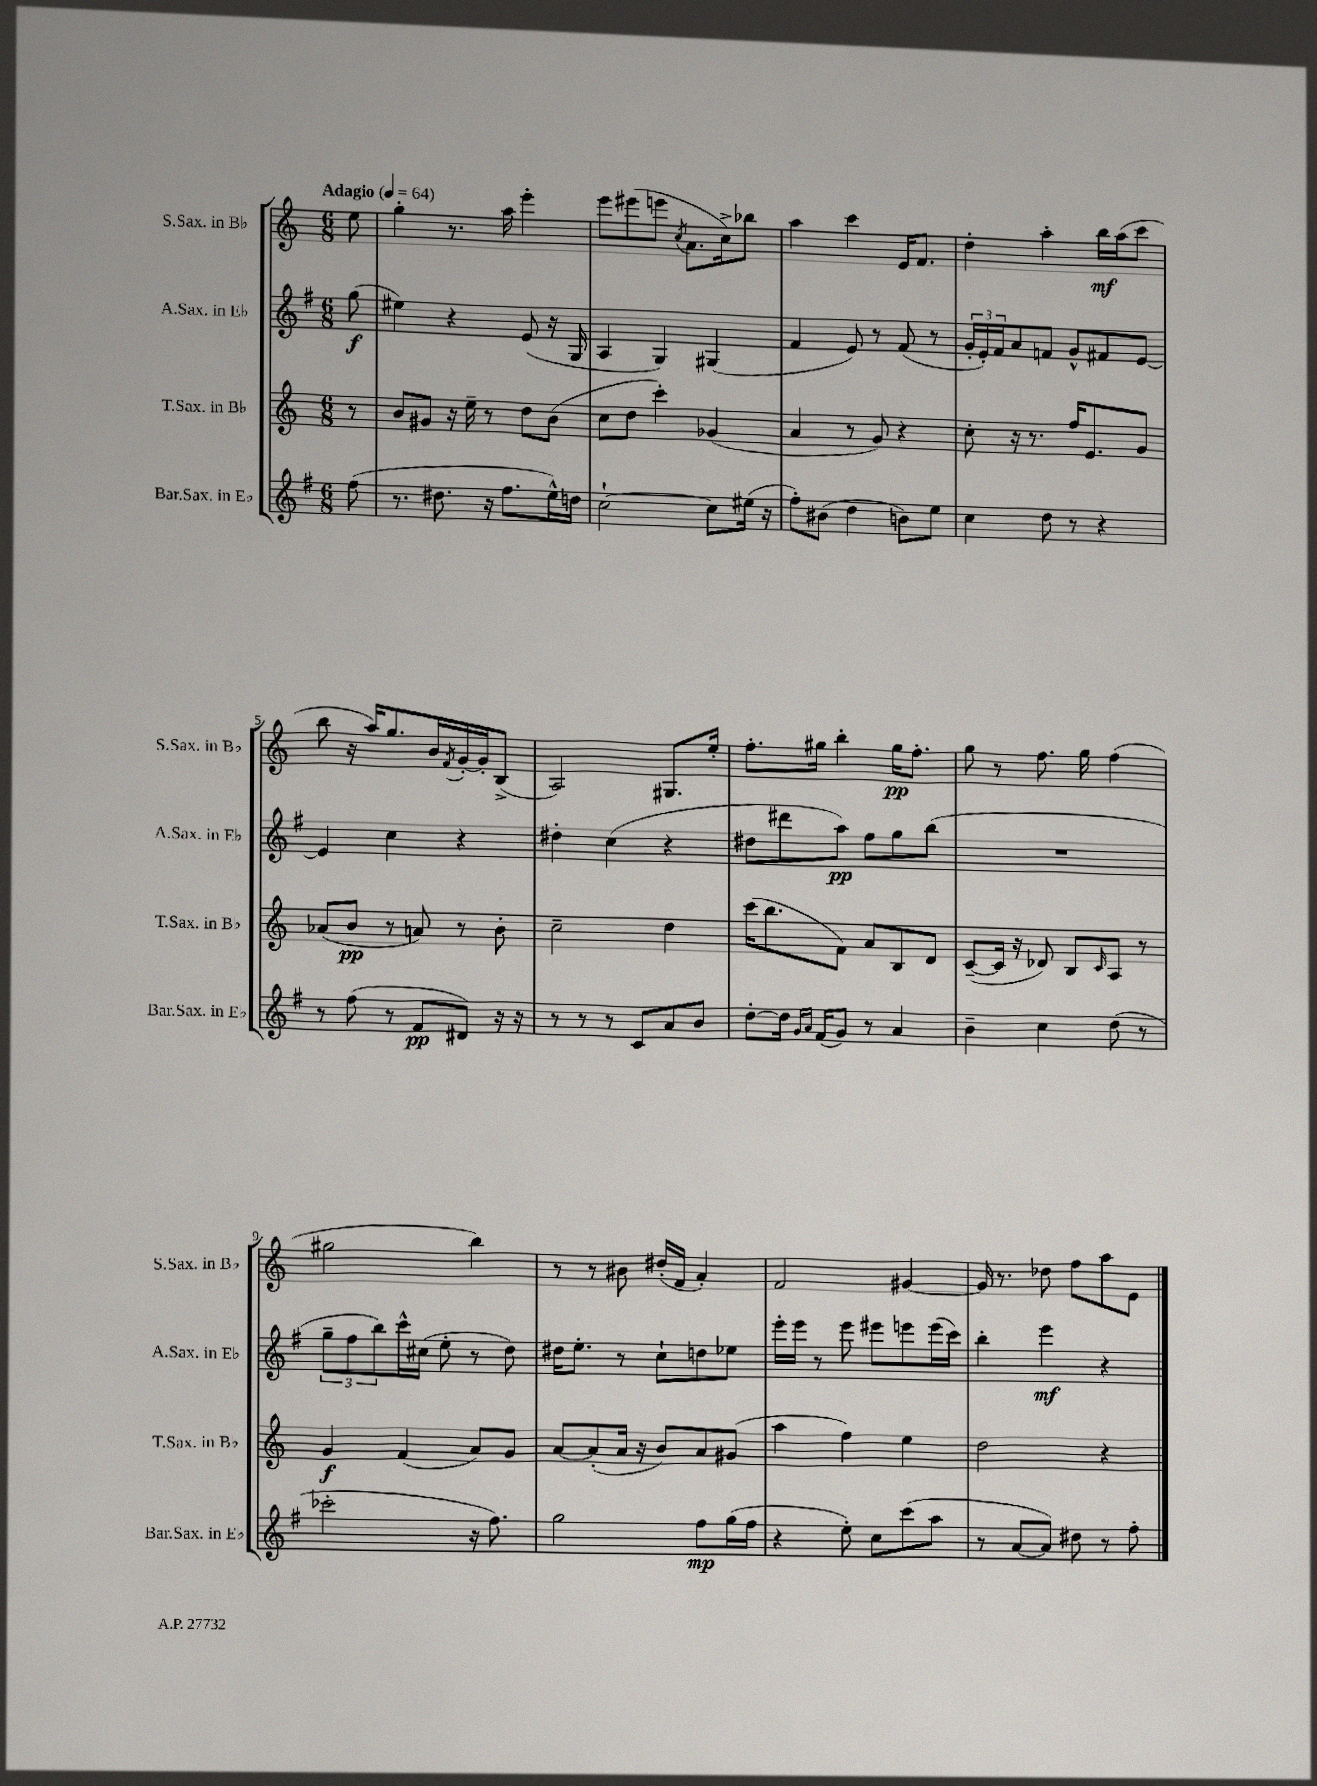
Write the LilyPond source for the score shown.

<<
\new StaffGroup <<
\new Staff = "s0" \with { instrumentName = "S.Sax. in Bb" shortInstrumentName = "S.Sax. in Bb" } {
    \clef treble \key c \major \numericTimeSignature \time 6/8 \partial 8 \tempo "Adagio" 4 = 64
    e''8 |
    g''4-. r8. a''16 e'''4-. |
    e'''8 eis'''8( e'''8 \acciaccatura { c''8 } a'8. c''16->) bes''8 |
    a''4 c'''4 e'16 f'8. |
    d''4-. a''4-. b''16\mf a''16( c'''8 |
    b''8 r16 a''16) g''8. b'16 \acciaccatura { f'8 } g'16~-. g'16-. b8->( |
    a2) gis8. e''16-. |
    f''8.-. gis''16 b''4-. gis''16\pp f''8.-. |
    g''8 r8 f''8. g''16 f''4( |
    gis''2 b''4) |
    r8 r8 bis'8 dis''16-.( f'16 a'4-.) |
    f'2 gis'4~ |
    gis'16 r8. des''8 f''8 a''8 e'8 \bar "|." |
}
\new Staff = "s1" \with { instrumentName = "A.Sax. in Eb" shortInstrumentName = "A.Sax. in Eb" } {
    \clef treble \key g \major \numericTimeSignature \time 6/8 \partial 8
    g''8\f( |
    eis''4) r4 e'8( r16 g16 |
    a4 g4) gis4( |
    fis'4 e'8) r8 fis'8( r8 |
    \tuplet 3/2 { g'16-. e'16-.) fis'16 } a'8 f'8 g'8-^ fis'8 e'8~ |
    e'4 c''4 r4 |
    dis''4-. c''4( r4 |
    dis''8 dis'''8 a''8\pp) fis''8 g''8 b''8( |
    R2. |
    \tuplet 3/2 { g''8-- fis''8 b''8) } c'''16-^ cis''16( e''8-. r8 d''8) |
    dis''16 e''8.-. r8 c''8-! d''8 ees''8 |
    e'''16-. e'''16 r8 e'''8 eis'''8 e'''8 e'''16( c'''16) |
    b''4-. e'''4\mf r4 \bar "|." |
}
\new Staff = "s2" \with { instrumentName = "T.Sax. in Bb" shortInstrumentName = "T.Sax. in Bb" } {
    \clef treble \key c \major \numericTimeSignature \time 6/8 \partial 8
    r8 |
    b'8 gis'8 r16 e''16-- r8 d''8 b'8( |
    c''8 d''8 c'''4-.) ges'4( |
    a'4 r8 g'8) r4 |
    c''8-. r16 r8. f''16 e'8. g'8 |
    aes'8( b'8\pp r8 a'8) r8 b'8-. |
    c''2-- d''4 |
    c'''16( b''8. f'8) a'8 b8 d'8 |
    c'8~--( c'16 r16 des'8) b8 \grace { c'16 } a8 r8 |
    g'4\f f'4( a'8) g'8 |
    a'8~ a'8-.( a'16 r16 b'8) a'8 gis'8( |
    a''4 f''4) e''4 |
    d''2 r4 \bar "|." |
}
\new Staff = "s3" \with { instrumentName = "Bar.Sax. in Eb" shortInstrumentName = "Bar.Sax. in Eb" } {
    \clef treble \key g \major \numericTimeSignature \time 6/8 \partial 8
    fis''8( |
    r8. dis''8. r16 fis''8. e''16-^) d''16 |
    c''2~-! c''8 eis''16( r16 |
    fis''8-.) bis'8( d''4 b'8) e''8 |
    c''4 d''8 r8 r4 |
    r8 fis''8( r8 fis'8\pp dis'8) r16 r16 |
    r8 r8 r8 c'8 a'8 b'8 |
    d''8~-. d''16 \grace { g'16 a'16 } fis'16( g'8) r8 a'4 |
    b'4-- c''4 d''8( r8 |
    ces'''2-. r16 fis''8.) |
    g''2 fis''8\mp g''16( fis''16 |
    r4 e''8-.) c''8 c'''8( a''8 |
    r8 a'8~ a'8) dis''8 r8 fis''8-. \bar "|." |
}
>>
>>
